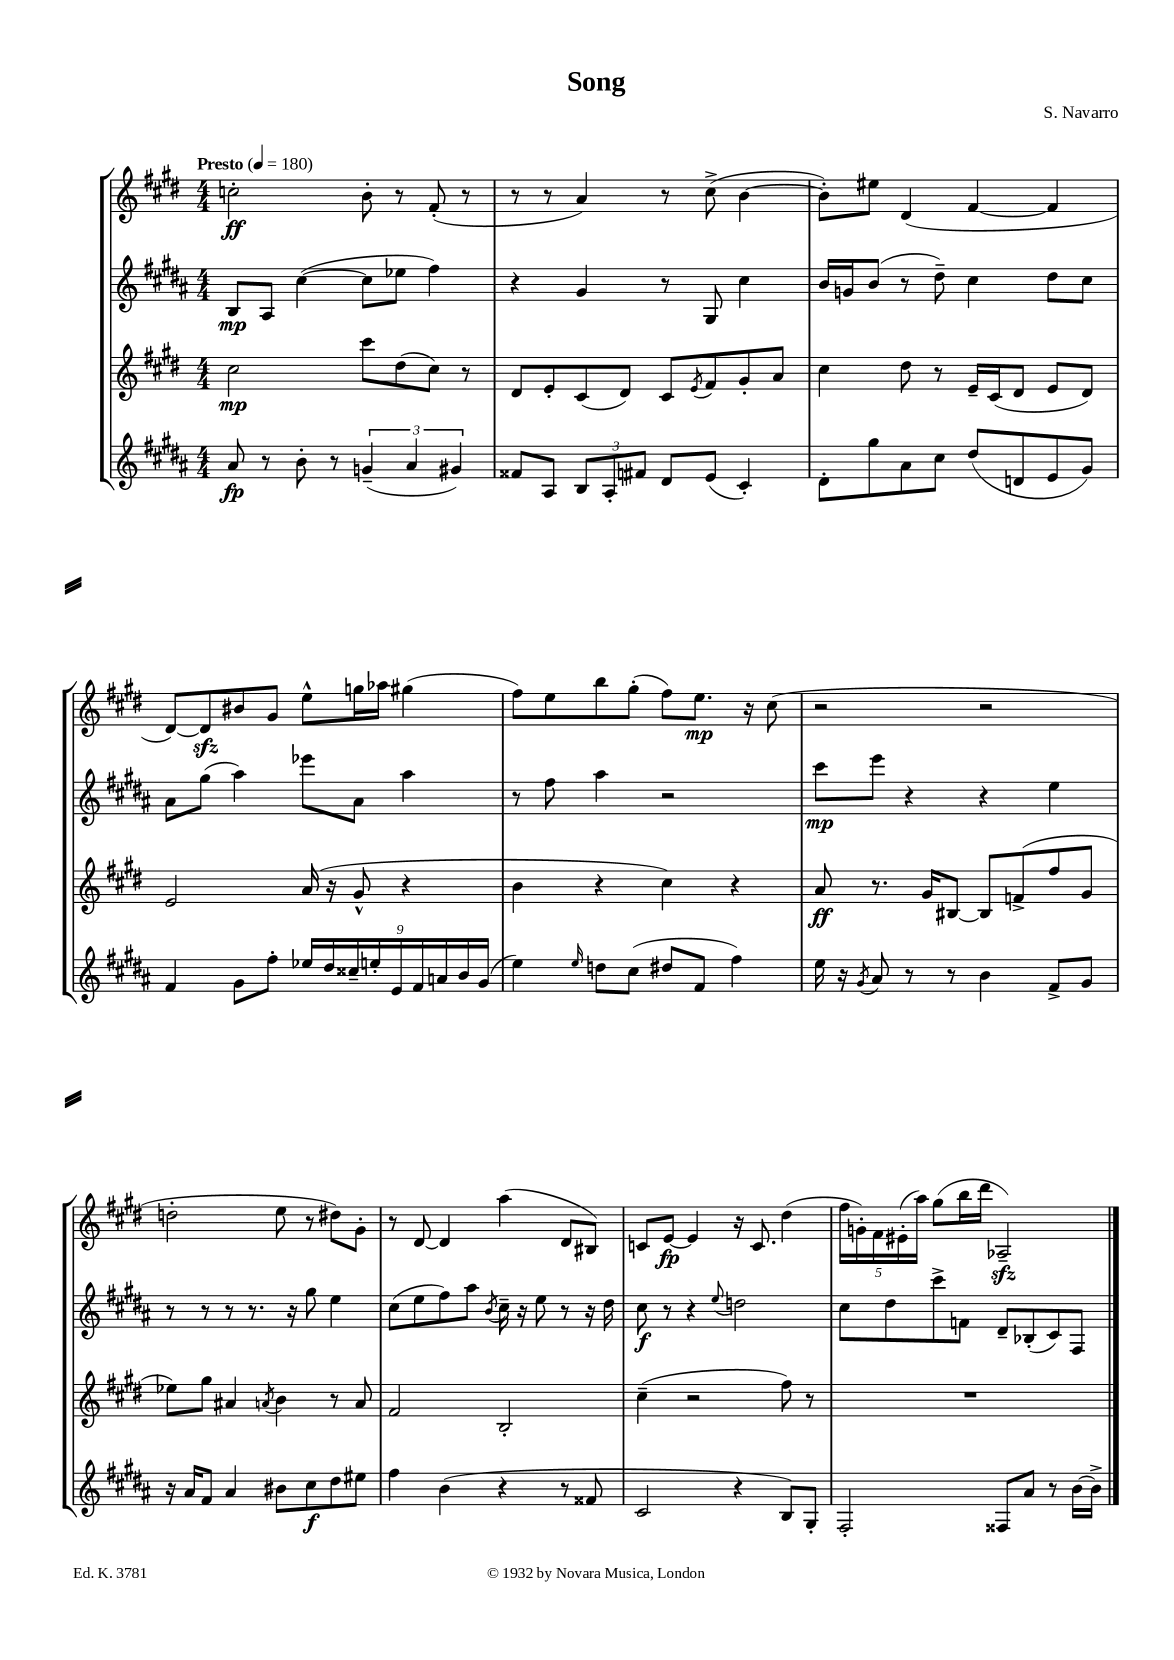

**kern	**kern	**kern	**kern
*staff4	*staff3	*staff2	*staff1
*clefG2	*clefG2	*clefG2	*clefG2
*k[f#c#g#d#a#]	*k[f#c#g#d#]	*k[f#c#g#d#a#]	*k[f#c#g#d#]
*M4/4	*M4/4	*M4/4	*M4/4
*MM180	*MM180	*MM180	*MM180
8a#	2cc#	8B	2cc'
8r	.	8A#	.
8b'	.	([4cc#	.
8r	.	.	.
(6g~	8ccc#	8cc#]	8b'
.	(8dd#	8ee-	8r
6a#	.	.	.
.	8cc#)	4ff#)	(8f#'
6g#)	.	.	.
.	8r	.	8r
=	=	=	=
8f##	8d#	4r	8r
8A#	8e'	.	8r
12B	(8c#	4g#	4a)
12A#'	.	.	.
.	8d#)	.	.
12f#	.	.	.
8d#	8c#	8r	8r
.	8qe	.	.
(8e	8f#	8G#	(8cc#^
4c#')	8g#'	4cc#	[4b
.	8a	.	.
=	=	=	=
8d#'	4cc#	16b	8b'])
.	.	16g	.
8gg#	.	(8b	8ee#
8a#	8dd#	8r	(4d#
8cc#	8r	8dd#~)	.
(8dd#	16e~	4cc#	[4f#
.	(16c#	.	.
8d	8d#	.	.
8e	8e	8dd#	4f#]
8g#)	8d#)	8cc#	.
=	=	=	=
4f#	2e	8a#	[8d#)
.	.	(8gg#	8d#]
8g#	.	4aa#)	8b#
8ff#'	.	.	8g#
18ee-	(16a	8eee-	8ee^^
18dd#	.	.	.
.	16r	.	.
18cc##~	.	.	.
.	8g#^^	8a#	16gg
18ee'	.	.	.
.	.	.	16aa-
18e	.	.	.
.	4r	4aa#	(4gg#
18f#	.	.	.
18a	.	.	.
18b	.	.	.
(18g#	.	.	.
=	=	=	=
4ee)	4b	8r	8ff#)
.	.	8ff#	8ee
16qqee	.	.	.
8dd	4r	4aa#	8bb
(8cc#	.	.	(8gg#'
8dd#	4cc#)	2r	8ff#)
8f#	.	.	8.ee
4ff#)	4r	.	.
.	.	.	16r
.	.	.	(8cc#
=	=	=	=
16ee	8a	8ccc#	2r
16r	.	.	.
8qg#	.	.	.
8a#	8.r	8eee	.
8r	.	4r	.
.	16g#	.	.
8r	[8B#	.	.
4b	8B#]	4r	2r
.	(8f^	.	.
8f#^	8ff#	4ee	.
8g#	8g#	.	.
=	=	=	=
16r	8ee-)	8r	2dd'
16a#	.	.	.
8f#	8gg#	8r	.
4a#	4a#	8r	.
.	.	8.r	.
.	8qa	.	.
8b#	4b	.	8ee
.	.	16r	.
8cc#	.	8gg#	8r
8dd#	8r	4ee	8dd#)
8ee#	8a	.	8g#'
=	=	=	=
4ff#	2f#	(8cc#	8r
.	.	8ee	[8d#
(4b	.	8ff#)	4d#]
.	.	8aa#	.
.	.	8qb	.
4r	2B'	16cc#~	(4aa
.	.	16r	.
.	.	8ee	.
8r	.	8r	8d#
8f##	.	16r	8B#)
.	.	16dd#	.
=	=	=	=
2c#	(4cc#~	8cc#	8c
.	.	8r	[8e
.	2r	4r	4e]
.	.	8qqee	.
4r	.	2dd	16r
.	.	.	8.c
8B)	8ff#)	.	(4dd#
8G#'	8r	.	.
=	=	=	=
2F#'	1r	8cc#	20ff#
.	.	.	20g')
.	.	.	20f#
.	.	8dd#	.
.	.	.	(20e#'
.	.	.	20aa)
.	.	8ccc#^	(8gg#
.	.	8f	16bb
.	.	.	16ddd#
8F##	.	8d#~	2A-~)
8a#	.	(8B-'	.
8r	.	8c#)	.
[16b	.	8F#	.
16b^]	.	.	.
==	==	==	==
*-	*-	*-	*-
